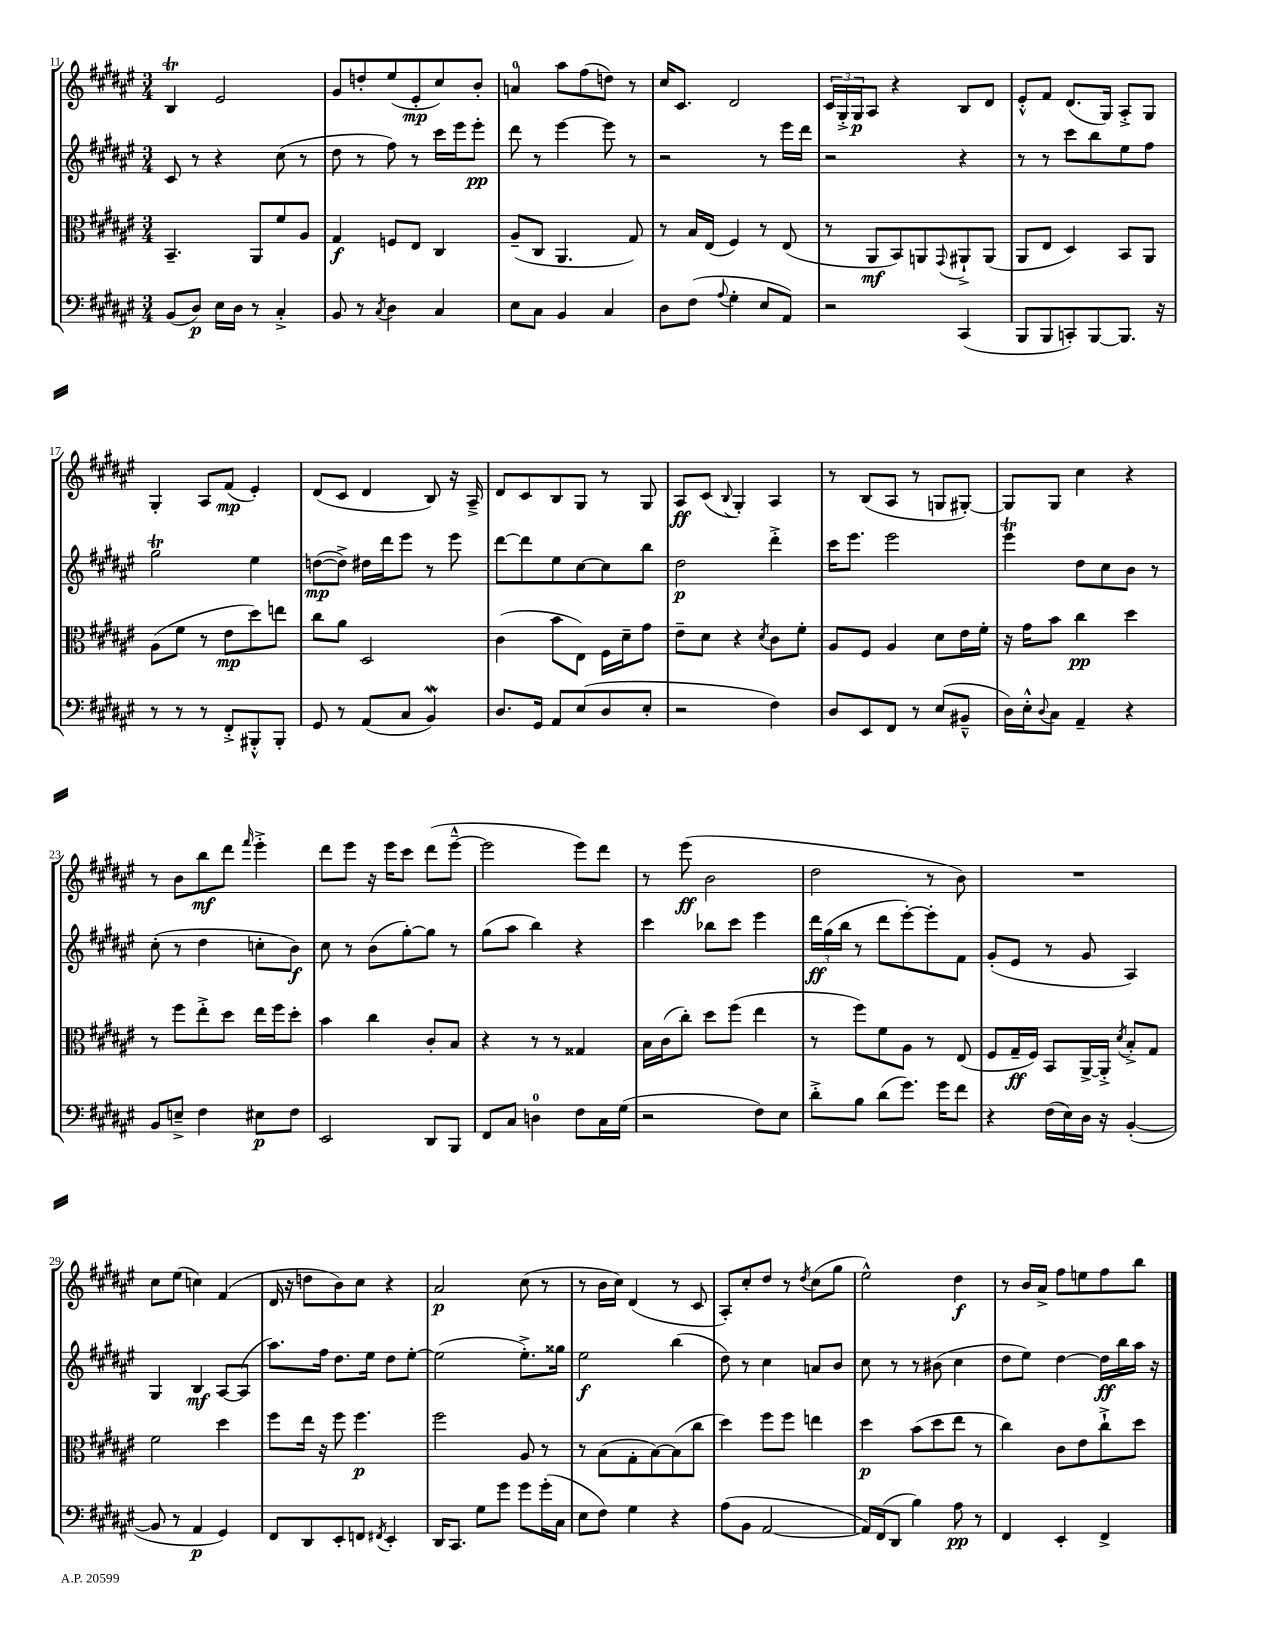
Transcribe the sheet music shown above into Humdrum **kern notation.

**kern	**dynam	**kern	**dynam	**kern	**dynam	**kern	**dynam
*part4	*part4	*part3	*part3	*part2	*part2	*part1	*part1
*staff4	*staff4	*staff3	*staff3	*staff2	*staff2	*staff1	*staff1
*clefF4	*	*clefC3	*	*clefG2	*	*clefG2	*
*k[f#c#g#d#a#e#]	*	*k[f#c#g#d#a#e#]	*	*k[f#c#g#d#a#e#]	*	*k[f#c#g#d#a#e#]	*
*M3/4	*	*M3/4	*	*M3/4	*	*M3/4	*
=11	=11	=11	=11	=11	=11	=11	=11
(8BB/L	.	4.BB~/	.	8c#/	.	4BT/	.
8D#/J)	p	.	.	8r	.	.	.
16E#\LL	.	.	.	4r	.	2e#/	.
16D#\JJ	.	.	.	.	.	.	.
8r	.	8AA#/L	.	.	.	.	.
4C#'^/	.	8f#/	.	(8cc#\	.	.	.
.	.	8A#/J	.	8r	.	.	.
=12	=12	=12	=12	=12	=12	=12	=12
8BB/	.	4G#/	f	8dd#\	.	8g#/L	.
8r	.	.	.	8r	.	8ddn'/	.
8qC#/	.	.	.	.	.	.	.
4D#\	.	8Fn/L	.	8ff#\)	.	(8ee#/	.
.	.	8E#/J	.	8r	.	8e#'/	mp
4C#/	.	4C#/	.	16ccc#\LL	.	8cc#/)	.
.	.	.	.	16eee#\J	.	.	.
.	.	.	.	8eee#'\J	pp	8b'/J	.
=13	=13	=13	=13	=13	=13	=13	=13
8E#\L	.	(8A#~/L	.	8ddd#\	.	4an/	.
8C#\J	.	8C#/J	.	8r	.	.	.
4BB/	.	4.AA#/	.	[4eee#\	.	8aa#\L	.
.	.	.	.	.	.	(8ff#\	.
4C#/	.	.	.	8eee#\]	.	8ddn\J)	.
.	.	8G#/)	.	8r	.	8r	.
=14	=14	=14	=14	=14	=14	=14	=14
8D#\L	.	8r	.	2r	.	16cc#/KL	.
.	.	.	.	.	.	8.c#/J	.
(8F#\J	.	16B/LL	.	.	.	.	.
.	.	(16E#/JJ	.	.	.	.	.
8qqA#/	.	.	.	.	.	.	.
4G#'\	.	4F#/)	.	.	.	2d#/	.
8E#/L	.	8r	.	8r	.	.	.
8AA#/J)	.	(8E#/	.	16eee#\LL	.	.	.
.	.	.	.	16ddd#\JJ	.	.	.
=15	=15	=15	=15	=15	=15	=15	=15
2r	.	8r	.	2r	.	24c#/LL	.
.	.	.	.	.	.	24G#'^/	.
.	.	.	.	.	.	24G#/J	p
.	.	8AA#/L	mf	.	.	8A#/J	.
.	.	8BB/)	.	.	.	4r	.
.	.	8AAn/	.	.	.	.	.
.	.	8qqGG#/	.	.	.	.	.
(4CC#/	.	8AA#X`^/	.	4r	.	8B/L	.
.	.	(8AA#/J	.	.	.	8d#/J	.
=16	=16	=16	=16	=16	=16	=16	=16
8BBB/L	.	8AA#/L	.	8r	.	8e#'^^/L	.
8BBB/	.	8E#/J	.	8r	.	8f#/J	.
8CCn'/)	.	4D#/)	.	8ccc#\L	.	(8.d#/L	.
[8BBB/	.	.	.	8bb\	.	.	.
.	.	.	.	.	.	16G#/Jk)	.
8.BBB/J]	.	8BB/L	.	8ee#\	.	8A#'^/L	.
.	.	8AA#/J	.	8ff#\J	.	8G#/J	.
16r	.	.	.	.	.	.	.
!!LO:LB:g=z
=17	=17	=17	=17	=17	=17	=17	=17
8r	.	(8A#\L	.	2gg#T\	.	4G#'/	.
8r	.	8f#\J	.	.	.	.	.
8r	.	8r	.	.	.	8A#/L	.
8FF#'^/L	.	8e#\L	mp	.	.	(8f#/J	mp
8BBB#X'^^/	.	8dd#\)	.	4ee#\	.	4e#'/)	.
8BBB#'/J	.	8een\J	.	.	.	.	.
=18	=18	=18	=18	=18	=18	=18	=18
8GG#/	.	8cc#\L	.	([8ddn\L	mp	(8d#/L	.
8r	.	8a#\J	.	8dd^\J])	.	8c#/J	.
(8AA#/L	.	2D#/	.	16dd#X\LL	.	4d#/	.
.	.	.	.	16ddd#\J	.	.	.
8C#/J	.	.	.	8eee#\J	.	.	.
4BBw/)	.	.	.	8r	.	8B/)	.
.	.	.	.	8eee#\	.	16r	.
.	.	.	.	.	.	16A#~^/	.
=19	=19	=19	=19	=19	=19	=19	=19
8.D#/L	.	(4c#\	.	[8ddd#\L	.	8d#/L	.
.	.	.	.	8ddd#\]	.	8c#/	.
16GG#/Jk	.	.	.	.	.	.	.
8AA#/L	.	8b\L	.	8ee#\	.	8B/	.
(8E#/	.	8E#\J)	.	[8cc#\	.	8G#/J	.
8D#/	.	16F#\LL	.	8cc#\]	.	8r	.
.	.	16d#~\J	.	.	.	.	.
8E#'/J	.	8g#\J	.	8bb\J	.	8G#/	.
=20	=20	=20	=20	=20	=20	=20	=20
2r	.	8e#~\L	.	2dd#\	p	8A#/L	ff
.	.	8d#\J	.	.	.	(8c#/J	.
.	.	.	.	.	.	8qqB/	.
.	.	4r	.	.	.	4G#'/)	.
.	.	8qd#/	.	.	.	.	.
4F#\)	.	8c#\L	.	4ddd#'^\	.	4A#/	.
.	.	8f#'\J	.	.	.	.	.
=21	=21	=21	=21	=21	=21	=21	=21
8D#/L	.	8A#/L	.	16ccc#\KL	.	8r	.
.	.	.	.	8.eee#\J	.	.	.
8EE#/	.	8F#/J	.	.	.	(8B/L	.
8FF#/J	.	4A#/	.	2eee#\	.	8A#/J	.
8r	.	.	.	.	.	8r	.
(8E#/L	.	8d#\L	.	.	.	8Gn/L	.
8BB#X~^^/J	.	16e#\L	.	.	.	[8G#X'/J)	.
.	.	16f#'\JJ	.	.	.	.	.
=22	=22	=22	=22	=22	=22	=22	=22
16D#\LL)	.	16r	.	4eee#t\	.	8G#/L]	.
16E#'^^\J	.	16g#\KL	.	.	.	.	.
8qqD#/	.	.	.	.	.	.	.
8C#\J	.	8b\J	.	.	.	8G#/J	.
4AA#~/	.	4cc#\	pp	8dd#\L	.	4cc#\	.
.	.	.	.	8cc#\	.	.	.
4r	.	4dd#\	.	8b\J	.	4r	.
.	.	.	.	8r	.	.	.
!!LO:LB:g=z
=23	=23	=23	=23	=23	=23	=23	=23
8BB/L	.	8r	.	(8cc#'\	.	8r	.
8En~^/J	.	8ff#\L	.	8r	.	8b\L	.
4F#\	.	8ee#'^\	.	4dd#\	.	8bb\	mf
.	.	8dd#\J	.	.	.	8ddd#\J	.
.	.	.	.	.	.	16qqfff#/	.
8E#X\L	p	16ee#\LL	.	8ccn'\L	.	4eee#'^\	.
.	.	16ff#\J	.	.	.	.	.
8F#\J	.	8dd#'\J	.	8b\J)	f	.	.
=24	=24	=24	=24	=24	=24	=24	=24
2EE#/	.	4b\	.	8cc#\	.	8ddd#\L	.
.	.	.	.	8r	.	8eee#\J	.
.	.	4cc#\	.	(8b\L	.	16r	.
.	.	.	.	.	.	16eee#\KL	.
.	.	.	.	[8gg#'\)	.	8ccc#\J	.
8DD#/L	.	8c#'/L	.	8gg#\J]	.	(8ddd#\L	.
8BBB/J	.	8B/J	.	8r	.	[8eee#~^^\J	.
=25	=25	=25	=25	=25	=25	=25	=25
8FF#/L	.	4r	.	(8gg#\L	.	2eee#\]	.
8C#/J	.	.	.	8aa#\J	.	.	.
4Dn\	.	8r	.	4bb\)	.	.	.
.	.	8r	.	.	.	.	.
8F#\L	.	4G##X/	.	4r	.	8eee#\L)	.
16C#\L	.	.	.	.	.	8ddd#\J	.
(16G#\JJ	.	.	.	.	.	.	.
=26	=26	=26	=26	=26	=26	=26	=26
2r	.	16B\LL	.	4ccc#\	.	8r	.
.	.	(16c#\J	.	.	.	.	.
.	.	8cc#'\J)	.	.	.	(8eee#\	ff
.	.	8dd#\L	.	8bb-X\L	.	2b\	.
.	.	(8ff#\J	.	8ccc#\J	.	.	.
8F#\L)	.	4ee#\	.	4eee#\	.	.	.
8E#\J	.	.	.	.	.	.	.
=27	=27	=27	=27	=27	=27	=27	=27
8d#'^\L	.	8r	.	24ddd#\LL	ff	2dd#\	.
.	.	.	.	(24gg#\	.	.	.
.	.	.	.	24bb\JJ	.	.	.
8B\J	.	8ff#\L)	.	8r	.	.	.
(8d#\L	.	8f#\	.	8ddd#\L	.	.	.
8.g#\J)	.	8A#\J	.	[8eee#'\)	.	.	.
.	.	8r	.	8eee#'\]	.	8r	.
16g#\KL	.	.	.	.	.	.	.
8f#\J	.	(8E#/	.	8f#\J	.	8b\)	.
=28	=28	=28	=28	=28	=28	=28	=28
4r	.	8F#/L	.	(8g#'/L	.	2.r	.
.	.	16G#~/L	ff	8e#/J	.	.	.
.	.	16F#/JJ)	.	.	.	.	.
(16F#\LL	.	8BB/L	.	8r	.	.	.
16E#\)	.	.	.	.	.	.	.
16D#\JJ	.	[16AA#^/L	.	8g#/	.	.	.
16r	.	16AA#'^/JJ]	.	.	.	.	.
.	.	8qd#/	.	.	.	.	.
([4BB'/	.	8B'^/L	.	4A#/)	.	.	.
.	.	8G#/J	.	.	.	.	.
!!LO:LB:g=z
=29	=29	=29	=29	=29	=29	=29	=29
8BB/]	.	2f#\	.	4G#/	.	8cc#\L	.
8r	.	.	.	.	.	(8ee#\J	.
4AA#/	p	.	.	4B/	mf	4ccn\)	.
4GG#/)	.	4dd#\	.	[8A#/L	.	(4f#/	.
.	.	.	.	(8A#/J]	.	.	.
=30	=30	=30	=30	=30	=30	=30	=30
8FF#/L	.	8ff#\L	.	8.aa#\L)	.	16d#/	.
.	.	.	.	.	.	16r	.
8DD#/	.	16ee#\Jk	.	.	.	8ddn\L	.
.	.	16r	.	16ff#\Jk	.	.	.
8EE#'/	.	8ff#\	.	8.dd#\L	.	8b\)	.
8FFn/J	.	4.ff#\	p	.	.	8cc#\J	.
.	.	.	.	16ee#\Jk	.	.	.
8qFF#X/	.	.	.	.	.	.	.
4EE#'/	.	.	.	8dd#\L	.	4r	.
.	.	.	.	[8ee#'\J	.	.	.
=31	=31	=31	=31	=31	=31	=31	=31
16DD#/KL	.	2ff#\	.	(2ee#\]	.	2a#/	p
8.CC#/J	.	.	.	.	.	.	.
8G#\L	.	.	.	.	.	.	.
8g#\J	.	.	.	.	.	.	.
8g#\L	.	8A#/	.	8.ee#'^\L)	.	(8cc#\	.
(16g#'\L	.	8r	.	.	.	8r	.
16C#\JJ	.	.	.	16gg##X\Jk	.	.	.
=32	=32	=32	=32	=32	=32	=32	=32
8E#\L	.	8r	.	2ee#\	f	8r	.
8F#\J)	.	(8B\L	.	.	.	16b\LL	.
.	.	.	.	.	.	16cc#\JJ)	.
4G#\	.	8G#'\	.	.	.	(4d#/	.
.	.	[8B\)	.	.	.	.	.
4r	.	(8B\]	.	(4bb\	.	8r	.
.	.	8cc#\J	.	.	.	8c#/	.
=33	=33	=33	=33	=33	=33	=33	=33
(8A#\L	.	4dd#\)	.	8dd#\)	.	8A#'/L)	.
8BB\J	.	.	.	8r	.	8cc#'/	.
[2AA#/	.	8ff#\L	.	4cc#\	.	8dd#/J	.
.	.	8ff#\J	.	.	.	8r	.
.	.	.	.	.	.	8qdd#/	.
.	.	4een\	.	8an/L	.	(8cc#\L	.
.	.	.	.	8b/J	.	8gg#\J	.
=34	=34	=34	=34	=34	=34	=34	=34
16AA#/LL])	.	4dd#\	p	8cc#\	.	2ee#^^\)	.
(16FF#/J	.	.	.	.	.	.	.
8DD#/J	.	.	.	8r	.	.	.
4B\)	.	(8b\L	.	8r	.	.	.
.	.	8dd#\	.	(8b#X\	.	.	.
8A#\	pp	8ee#\J	.	4cc#\	.	4dd#\	f
8r	.	8r	.	.	.	.	.
=35	=35	=35	=35	=35	=35	=35	=35
4FF#/	.	4cc#\)	.	8dd#\L	.	8r	.
.	.	.	.	8ee#\J)	.	16b/LL	.
.	.	.	.	.	.	16a#^/JJ	.
4EE#'/	.	8c#\L	.	[4dd#\	.	8ff#\L	.
.	.	8e#\	.	.	.	8een\	.
4FF#^/	.	8cc#`^\	.	16dd#\LL]	ff	8ff#\	.
.	.	.	.	16bb\	.	.	.
.	.	8dd#\J	.	16aa#\JJ	.	8bb\J	.
.	.	.	.	16r	.	.	.
==	==	==	==	==	==	==	==
*-	*-	*-	*-	*-	*-	*-	*-
